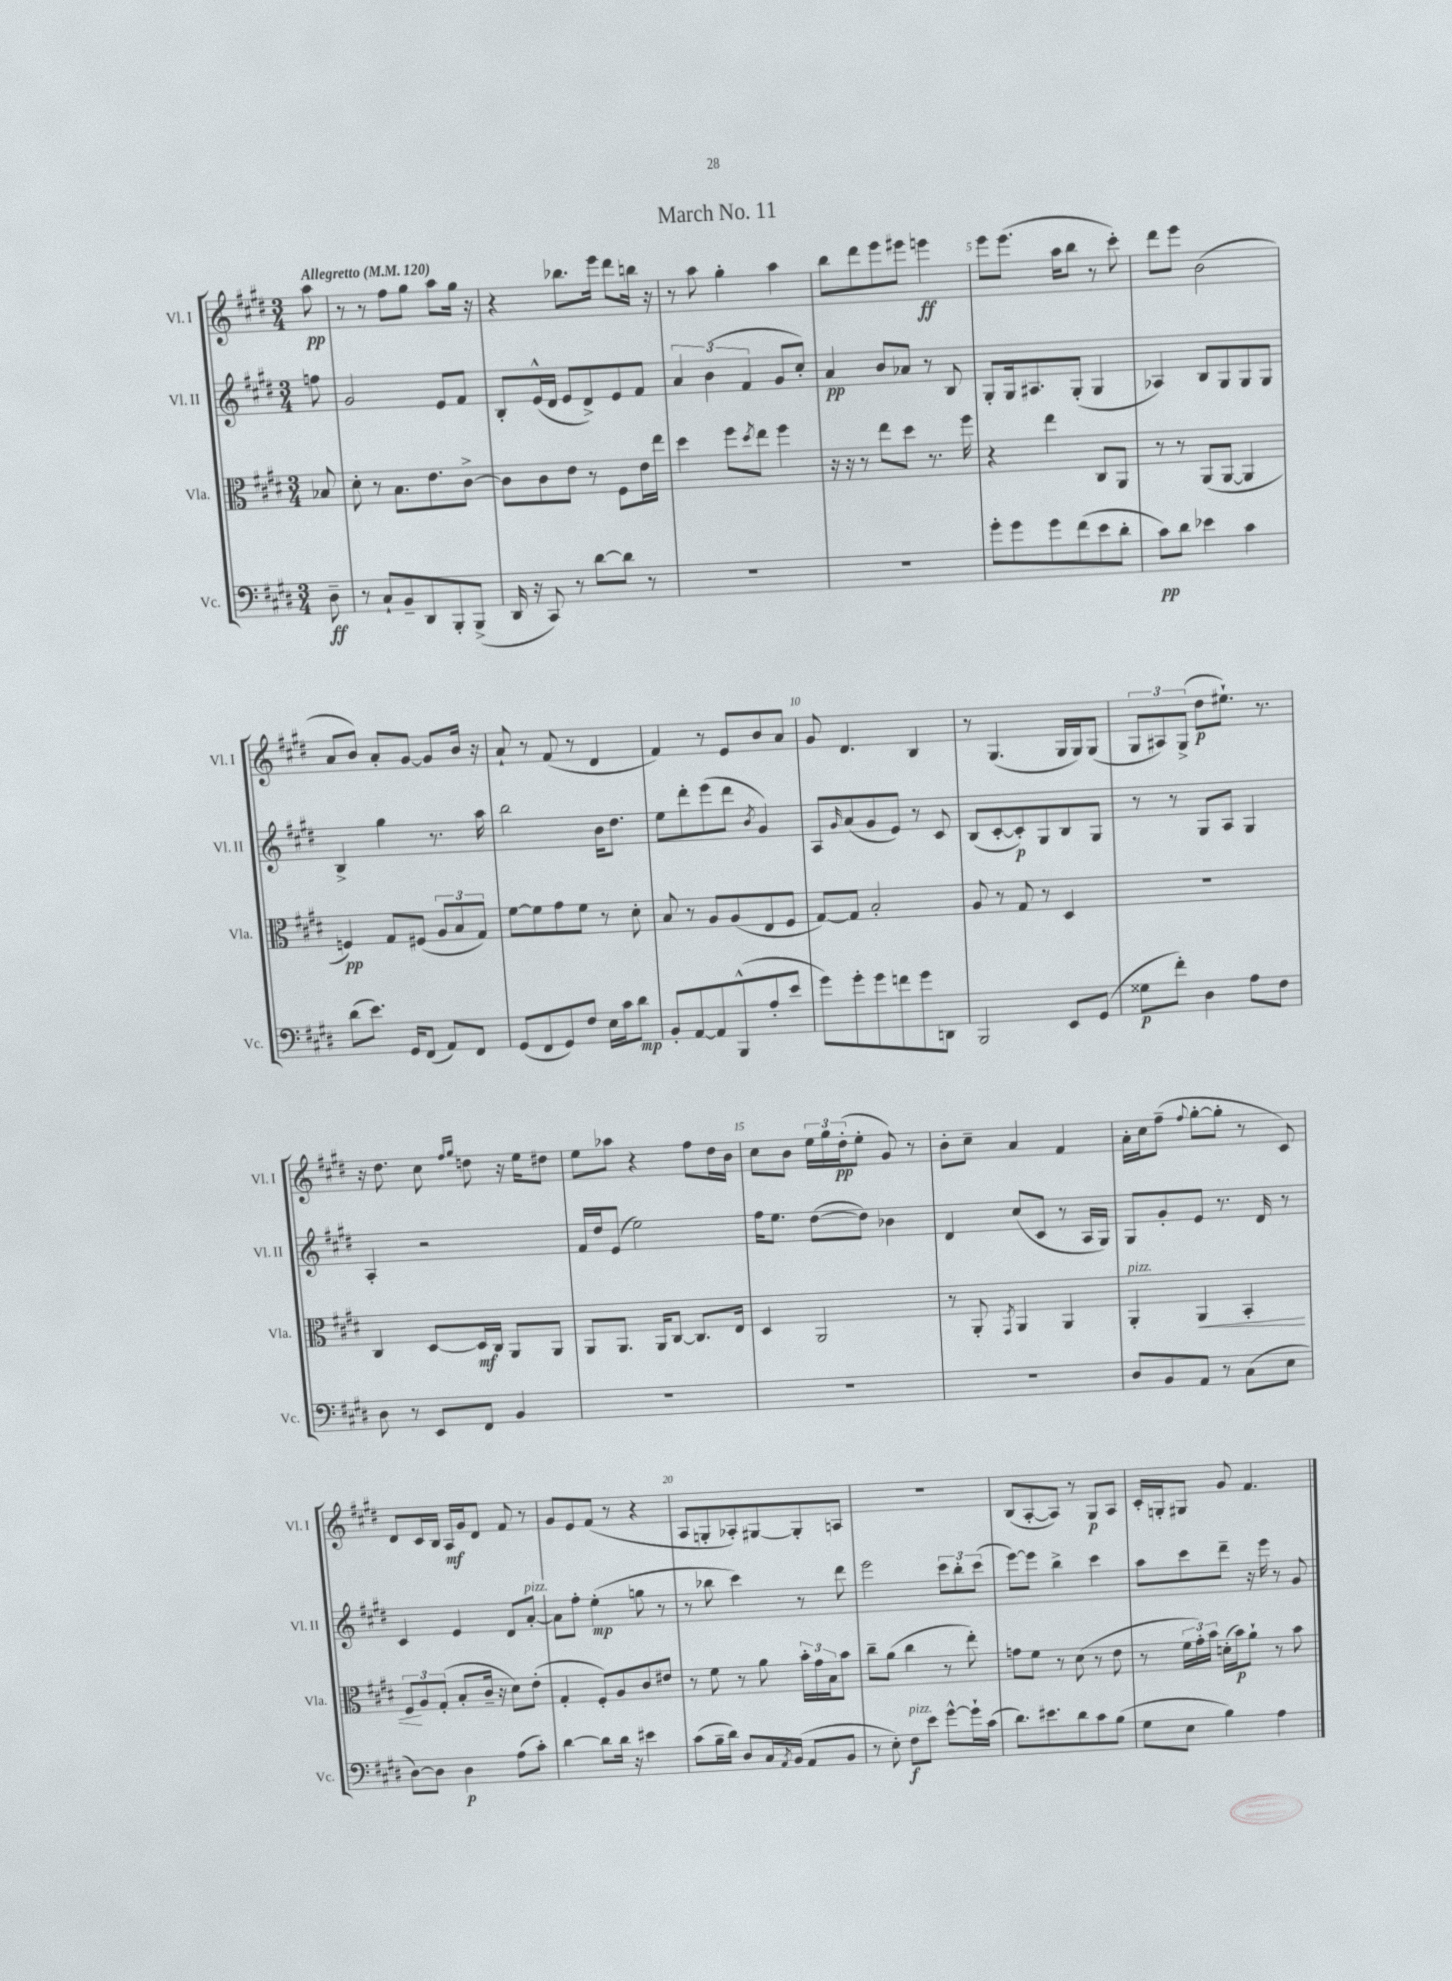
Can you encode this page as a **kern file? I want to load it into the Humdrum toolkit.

**kern	**kern	**kern	**kern
*staff4	*staff3	*staff2	*staff1
*clefF4	*clefC3	*clefG2	*clefG2
*k[f#c#g#d#]	*k[f#c#g#d#]	*k[f#c#g#d#]	*k[f#c#g#d#]
*M3/4	*M3/4	*M3/4	*M3/4
*MM120	*MM120	*MM120	*MM120
8D#~	8B-	8ff	8aa
=	=	=	=
8r	8d#'	2g#	8r
8C#`	8r	.	8r
8BB~	8.B	.	8ff#
8DD#	.	.	8gg#
.	8.e	.	.
8BBB'	.	8e	8aa
(8BBB^	[8c#^	8f#	16gg#
.	.	.	16r
=	=	=	=
16DD#	8c#]	8B'	4r
16r	.	.	.
8CC#)	8c#	(16e^^	.
.	.	16d#	.
8r	8e	8e	8.bb-
[8d#	8r	8d#^)	.
.	.	.	16eee
8d#]	8F#	8e	8ddd#
8r	16e	8f#	16bb
.	16ee	.	16r
=	=	=	=
2.r	4dd#	6a	8r
.	.	.	8aa
.	.	(6b	.
.	8ff#	.	4gg#'
.	.	6f#	.
.	8qdd#	.	.
.	8ee	.	.
.	4ff#	8g#	4aa
.	.	8cc#')	.
=	=	=	=
2.r	16r	4a	8bb
.	16r	.	.
.	8r	.	8ddd#
.	8ee	8b	8eee
.	8dd#	8a-	8eee#
.	8.r	8r	4eee
.	.	8B	.
.	16ff#	.	.
=	=	=	=
8g#'	4r	8G#'	8eee
8g#	.	16G#	(8.eee
.	.	8.A#	.
8g#	4ee	.	.
.	.	.	16aa
(8f#	.	(8G#'	8bb
8e	8C#	4G#	8r
8d#'	8AA	.	8ccc#')
=	=	=	=
8c#)	8r	4A-)	8ddd#
8d#	8r	.	8eee
4e-	(8AA	8B	(2b
.	[8AA	8G#	.
4c#	4AA]	8G#	.
.	.	8G#	.
=	=	=	=
(8d#	4F)	4B^	8a
8.e)	.	.	8b)
.	8G#	4gg#	8a'
16GG#	.	.	.
(8FF#	(8F#	.	[8g#
8AA)	12A	8.r	8g#]
.	12B	.	.
8FF#	.	.	16b
.	12G#)	.	.
.	.	16aa	16r
=	=	=	=
(8GG#	[8f#	2bb	8a`
8FF#	8f#]	.	8r
8GG#)	8g#	.	(8f#
8F#	8f#	.	8r
16E	8r	16b	4d#
16c#	.	8.dd#	.
8d#	8d#'	.	.
=	=	=	=
8BB'	8B	8ee	4f#)
[8AA	8r	8ddd#'	.
8AA]	8A	(8eee	8r
(8BBB^^	(8A	8ddd#	8e
.	.	8qb	.
8A'	8E	4g#)	8b
8e	8F#	.	8a
=	=	=	=
8g#)	[8G#)	8A	8g#
.	.	16qqg#	.
8g#'	8G#]	(8a	4.d#
8g#	2B'	8g#	.
8f	.	8e)	.
8g#	.	8r	4B
8DD	.	8c#	.
=	=	=	=
2BBB	8A	(8B	8r
.	8r	[8c#'	(4.G#
.	8G#	8c#'])	.
.	8r	8G#	.
8EE	4D#	8B	16G#
.	.	.	16G#)
(8GG#	.	8G#	(8G#
=	=	=	=
8G##	2.r	8r	12G#
.	.	.	12A#)
8f#')	.	8r	.
.	.	.	(12G#^
4D#	.	8G#	8dd#
.	.	8A	8.ee#`)
8A	.	4G#	.
.	.	.	8.r
8F#	.	.	.
=	=	=	=
8D#	4C#	4A'	16r
.	.	.	8.dd#
8r	.	.	.
8EE	[8D#	2r	8cc#
.	.	.	16qqff#
.	.	.	16qqgg#
8FF#	16D#]	.	8dd
.	16C#	.	.
4BB	8AA	.	16r
.	.	.	16ee
.	8AA	.	8dd#
=	=	=	=
2.r	8AA	16f#	8ee
.	.	16dd#	.
.	8.AA	(8e	8aa-
.	.	2ee)	4r
.	16AA	.	.
.	[8C#	.	.
.	8.C#]	.	8ff#
.	.	.	16dd#
.	16E	.	16b
=	=	=	=
2.r	4D#	16ff#	8cc#
.	.	8.ee	.
.	.	.	8b
.	2AA	([8dd#	24ee
.	.	.	24gg#
.	.	.	(24dd#'
.	.	8dd#])	8ee'
.	.	4b-	8g#)
.	.	.	8r
=	=	=	=
2.r	8r	4d#	8b'
.	8AA'	.	8cc#~
.	8qGG#	.	.
.	4AA	(8cc#	4a
.	.	8c#	.
.	4AA	8r	4f#
.	.	16A	.
.	.	16G#)	.
=	=	=	=
8D#	4AA'	8G#	16a'
.	.	.	16cc#
8BB	.	8g#'	(8ff#~
.	.	.	8qqff#
8AA	4AA	8e	[8gg#'
8r	.	8.r	8gg#']
(8C#	4BB'	.	8r
.	.	16d#	.
8E	.	8r	8c#)
=	=	=	=
[8D#)	12F#	4c#	8d#
.	12A	.	.
8D#]	.	.	16c#
.	(12G#'	.	.
.	.	.	16B
4D#	8B'	4e	16A
.	.	.	16g#
.	16c#~	.	8d#
.	16r	.	.
(8A	8d#)	8d#	8f#
8c#')	(8e'	[8a'	8r
=	=	=	=
[4d#	4G#'	8a]	8g#
.	.	8ff#'	8e
8d#]	8F#')	(4ee'	(8f#
16d#	8A	.	8r
16r	.	.	.
4e#	8c#	8gg	4r
.	8e#	8r	.
=	=	=	=
(8c#	8r	8r	8A
16B~	8f#	8bb-	8G'
16d#)	.	.	.
8D#	8r	4ccc#)	8A-')
16C#	8a	.	[8G#
8qAA	.	.	.
(16BB	.	.	.
8AA	24b'	8r	8G#']
.	24g#	.	.
.	24B	.	.
8BB	8b	8ddd#	8A
=	=	=	=
8r	8cc#~	2eee	2.r
8E')	(8a	.	.
8F#	4cc#	.	.
8e	.	.	.
[8g#^^	8r	12ccc#	.
.	.	12bb'	.
16g#`]	8ee')	.	.
.	.	(12ccc#	.
(16c#	.	.	.
=	=	=	=
8.d#)	8g	[8eee)	(8B
.	8f#	8eee]	[8A'
8.e#	.	.	.
.	8r	4bb^	8A])
8d#	(8d#	.	8r
8c#	8r	4ccc#	8G#
(8B	8e	.	8A
=	=	=	=
8G#	8r	8aa	16c#'
.	.	.	16G'
8E	24f#	8ccc#	8G#
.	24g#')	.	.
.	24b	.	.
4B)	(16d'	8ddd#~	8g#
.	16b)	.	.
.	8a`	16r	4.f#
.	.	16eee	.
4A	8r	8r	.
.	8b	8g#	.
==	==	==	==
*-	*-	*-	*-
